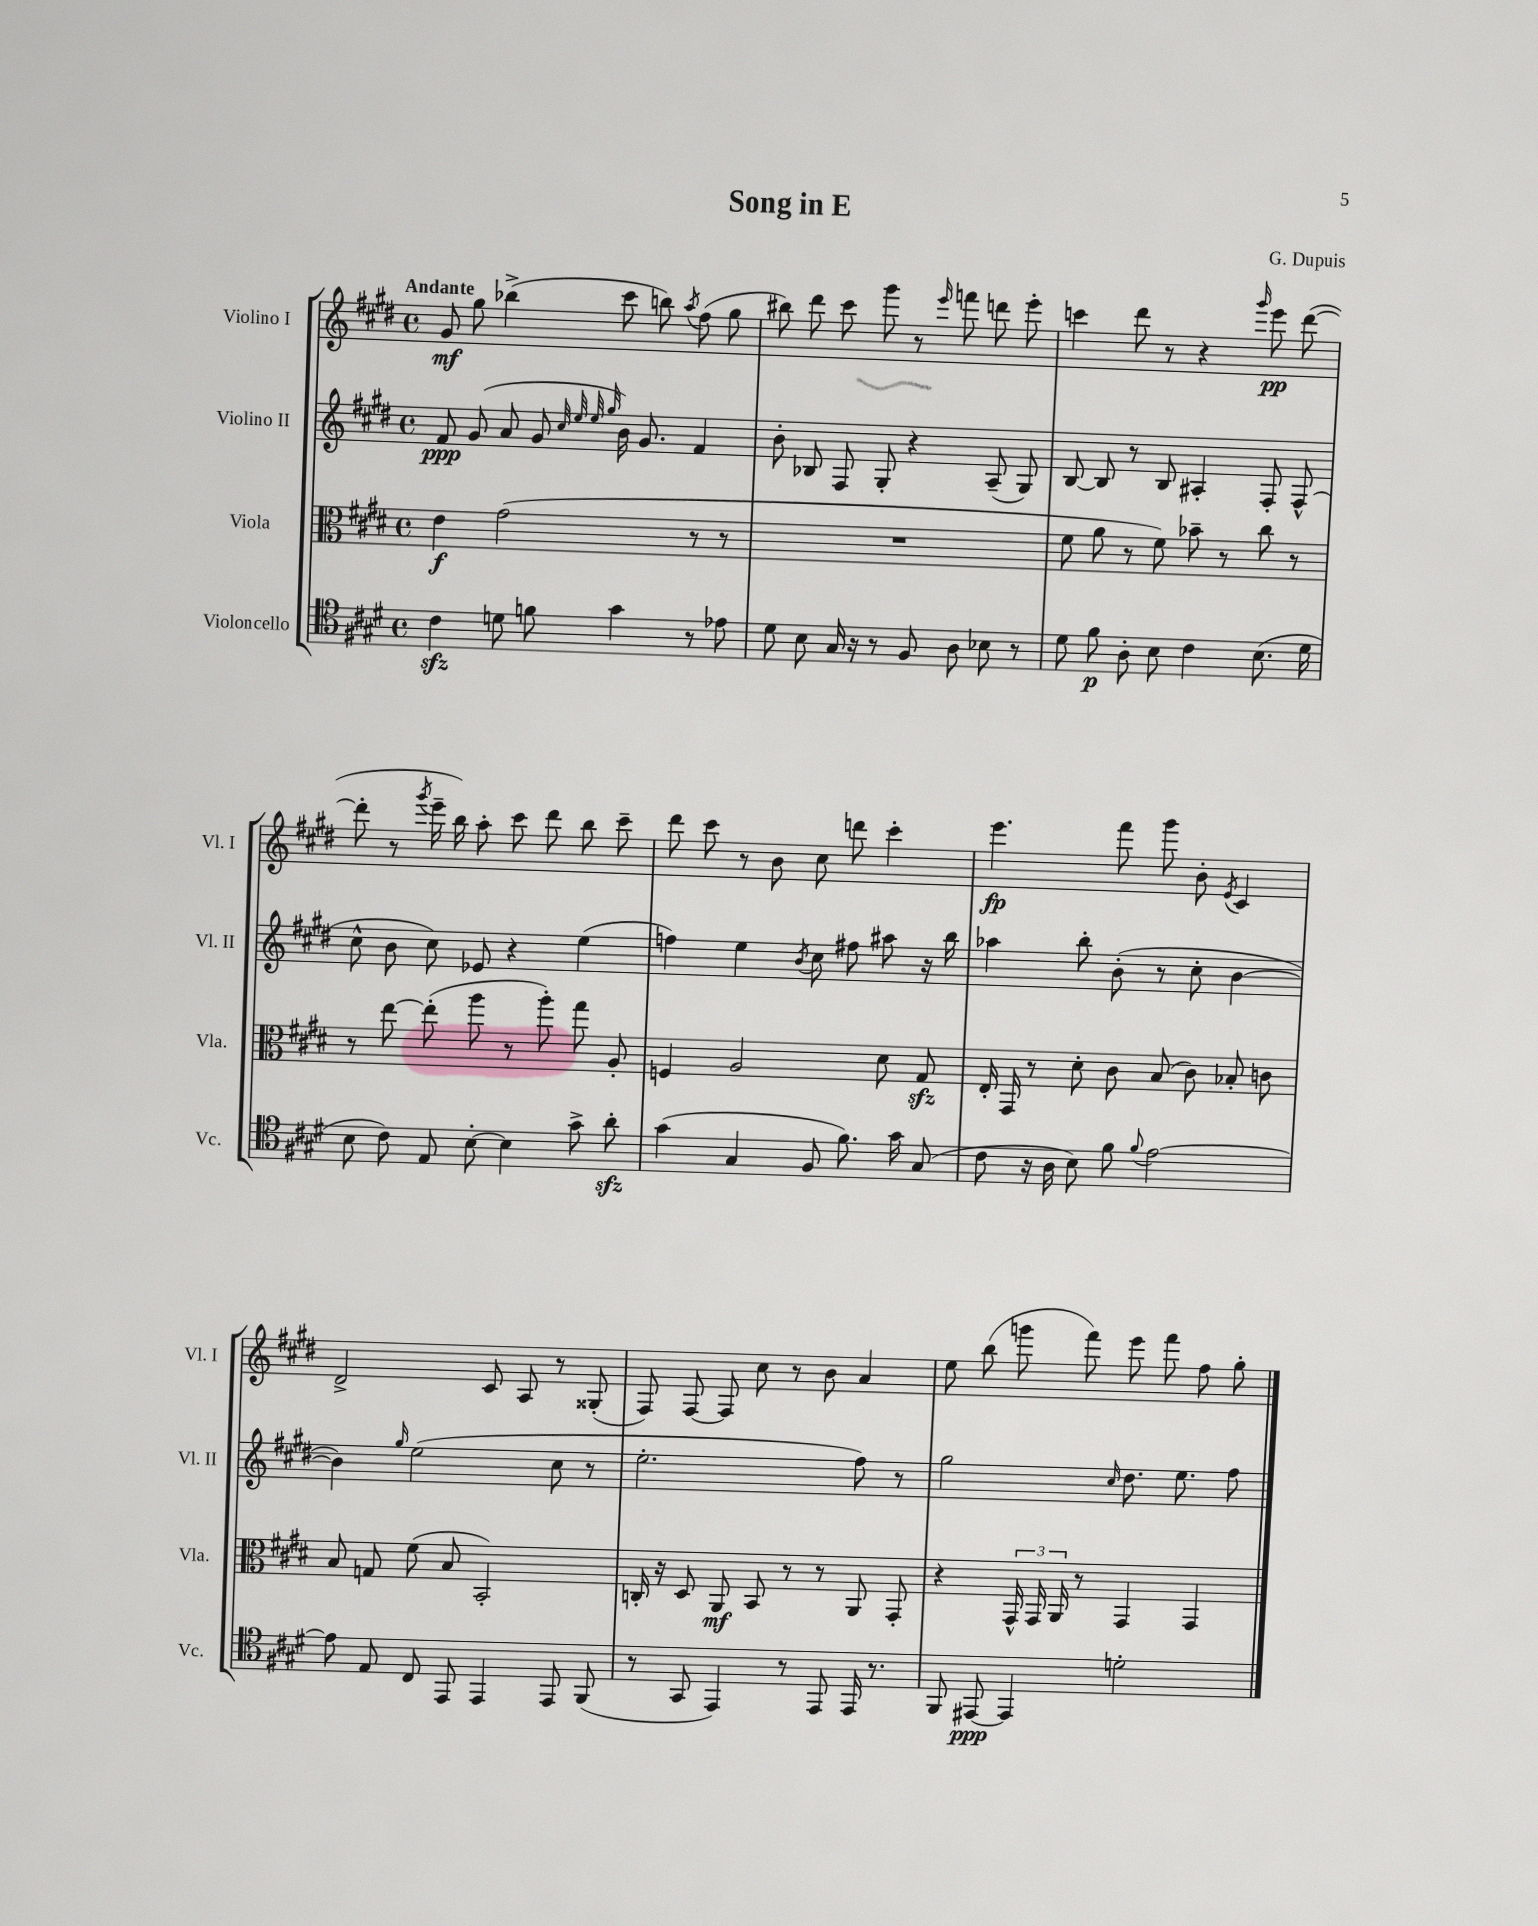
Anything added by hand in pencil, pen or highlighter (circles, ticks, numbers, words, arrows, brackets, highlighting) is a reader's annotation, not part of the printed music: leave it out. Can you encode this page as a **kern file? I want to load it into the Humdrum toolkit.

**kern	**kern	**kern	**kern
*staff4	*staff3	*staff2	*staff1
*clefC4	*clefC3	*clefG2	*clefG2
*k[f#c#g#d#]	*k[f#c#g#d#]	*k[f#c#g#d#]	*k[f#c#g#d#]
*M4/4	*M4/4	*M4/4	*M4/4
*met(c)	*met(c)	*met(c)	*met(c)
4c#\	4e\	8f#/	8g#/
.	.	(8g#/	8gg#\
8d\	(2g#\	8a/	(4bb-^\
8f\	.	8g#/	.
.	.	32qqcc#/	.
.	.	32qqee/	.
.	.	32qqee/	.
.	.	32qqgg#/	.
4g#\	.	16b\)	8ccc#\
.	.	8.g#/	.
.	.	.	8bb\)
.	.	.	8qaa/
8r	8r	4f#/	(8ff#\
8e-\	8r	.	8gg#\
=	=	=	=
8d#\	1r	8b'\	8bb#\)
8B\	.	8B-/	8ddd#\
16G#/	.	8F#/	8ccc#\
16r	.	.	.
8r	.	8G#'/	8ggg#\
8F#/	.	4r	8r
.	.	.	16qqeee/
8A\	.	.	8fff\
8B-\	.	(8A~/	8ddd\
8r	.	8G#/)	8eee'\
=	=	=	=
8d#\	8f#\	[8B/	4ccc\
8f#\	8a\	8B/]	.
8A'\	8r	8r	8ddd#\
8B\	8f#\)	8B/	8r
4c#\	8b-~\	4A#'/	4r
.	8r	.	.
.	.	.	16qqggg#/
(8.B\	8cc#\	8F#'/	8eee\
.	8r	(8F#^^/	([8ddd#\
16d#\	.	.	.
=	=	=	=
8B\	8r	8cc#^^\	8ddd#'\]
8c#\)	[8ee\	8b\	8r
.	.	.	8qggg#/
8E/	(8ee'\]	8cc#\)	16eee~\
.	.	.	16bb\)
[8B'\	8aa\	8e-/	8aa'\
4B\]	8r	4r	8ccc#\
.	8aa'\)	.	8ddd#\
8g#^\	8gg#\	(4ee\	8bb\
8a'\	8A'/	.	8ccc#~\
=	=	=	=
(4g#\	4F/	4ff\)	8ddd#\
.	.	.	8ccc#\
4G#/	2A/	4ee\	8r
.	.	.	8b\
.	.	8qb/	.
8F#/	.	8cc#\	8cc#\
8.f#\)	.	8ff#\	8ddd\
.	8d#\	8aa#\	4ccc#'\
16g#\	.	.	.
(8G#/	8G#/	16r	.
.	.	16bb\	.
=	=	=	=
8c#\	16E'/	4aa-\	4.eee\
.	16GG#/	.	.
16r	8r	.	.
16A\	.	.	.
8B\)	8d#'\	8bb'\	.
8f#\	8c#\	(8b'\	8fff#\
8qqf#/	.	.	.
[2e\	(8B/	8r	8ggg#\
.	8c#\)	8cc#'\	8b'\
.	.	.	8qe/
.	8B-'/	[4b\	4c#/
.	8c\	.	.
=	=	=	=
8e\]	8B/	4b\])	2d#^/
8E/	8G/	.	.
.	.	16qqgg#/	.
8C#/	(8f#\	(2ee\	.
8EE/	8B/	.	.
4EE/	2BB'/)	.	8c#/
.	.	.	8A/
8EE/	.	8cc#\	8r
(8FF#/	.	8r	(8G##'/
=	=	=	=
8r	16C'/	2.ee'\	8F#/)
.	16r	.	.
8GG#/	8D#/	.	[8F#/
4EE/)	8AA/	.	8F#/]
.	8BB/	.	8cc#\
8r	8r	.	8r
8EE/	8r	.	8b\
16EE/	8AA/	8ff#\)	4a/
8.r	.	.	.
.	8GG#'/	8r	.
=	=	=	=
8FF#/	4r	2gg#\	8ee\
[8EE#/	.	.	(8bb\
4EE#/]	24GG#^^/	.	8ggg\
.	24GG#/	.	.
.	24AA/	.	.
.	8r	.	8fff#\)
.	.	16qqcc#/	.
2d'\	4GG#/	8.dd#\	8eee\
.	.	.	8fff#\
.	.	8.ee\	.
.	4GG#/	.	8ff#\
.	.	8ff#\	8gg#'\
==	==	==	==
*-	*-	*-	*-
